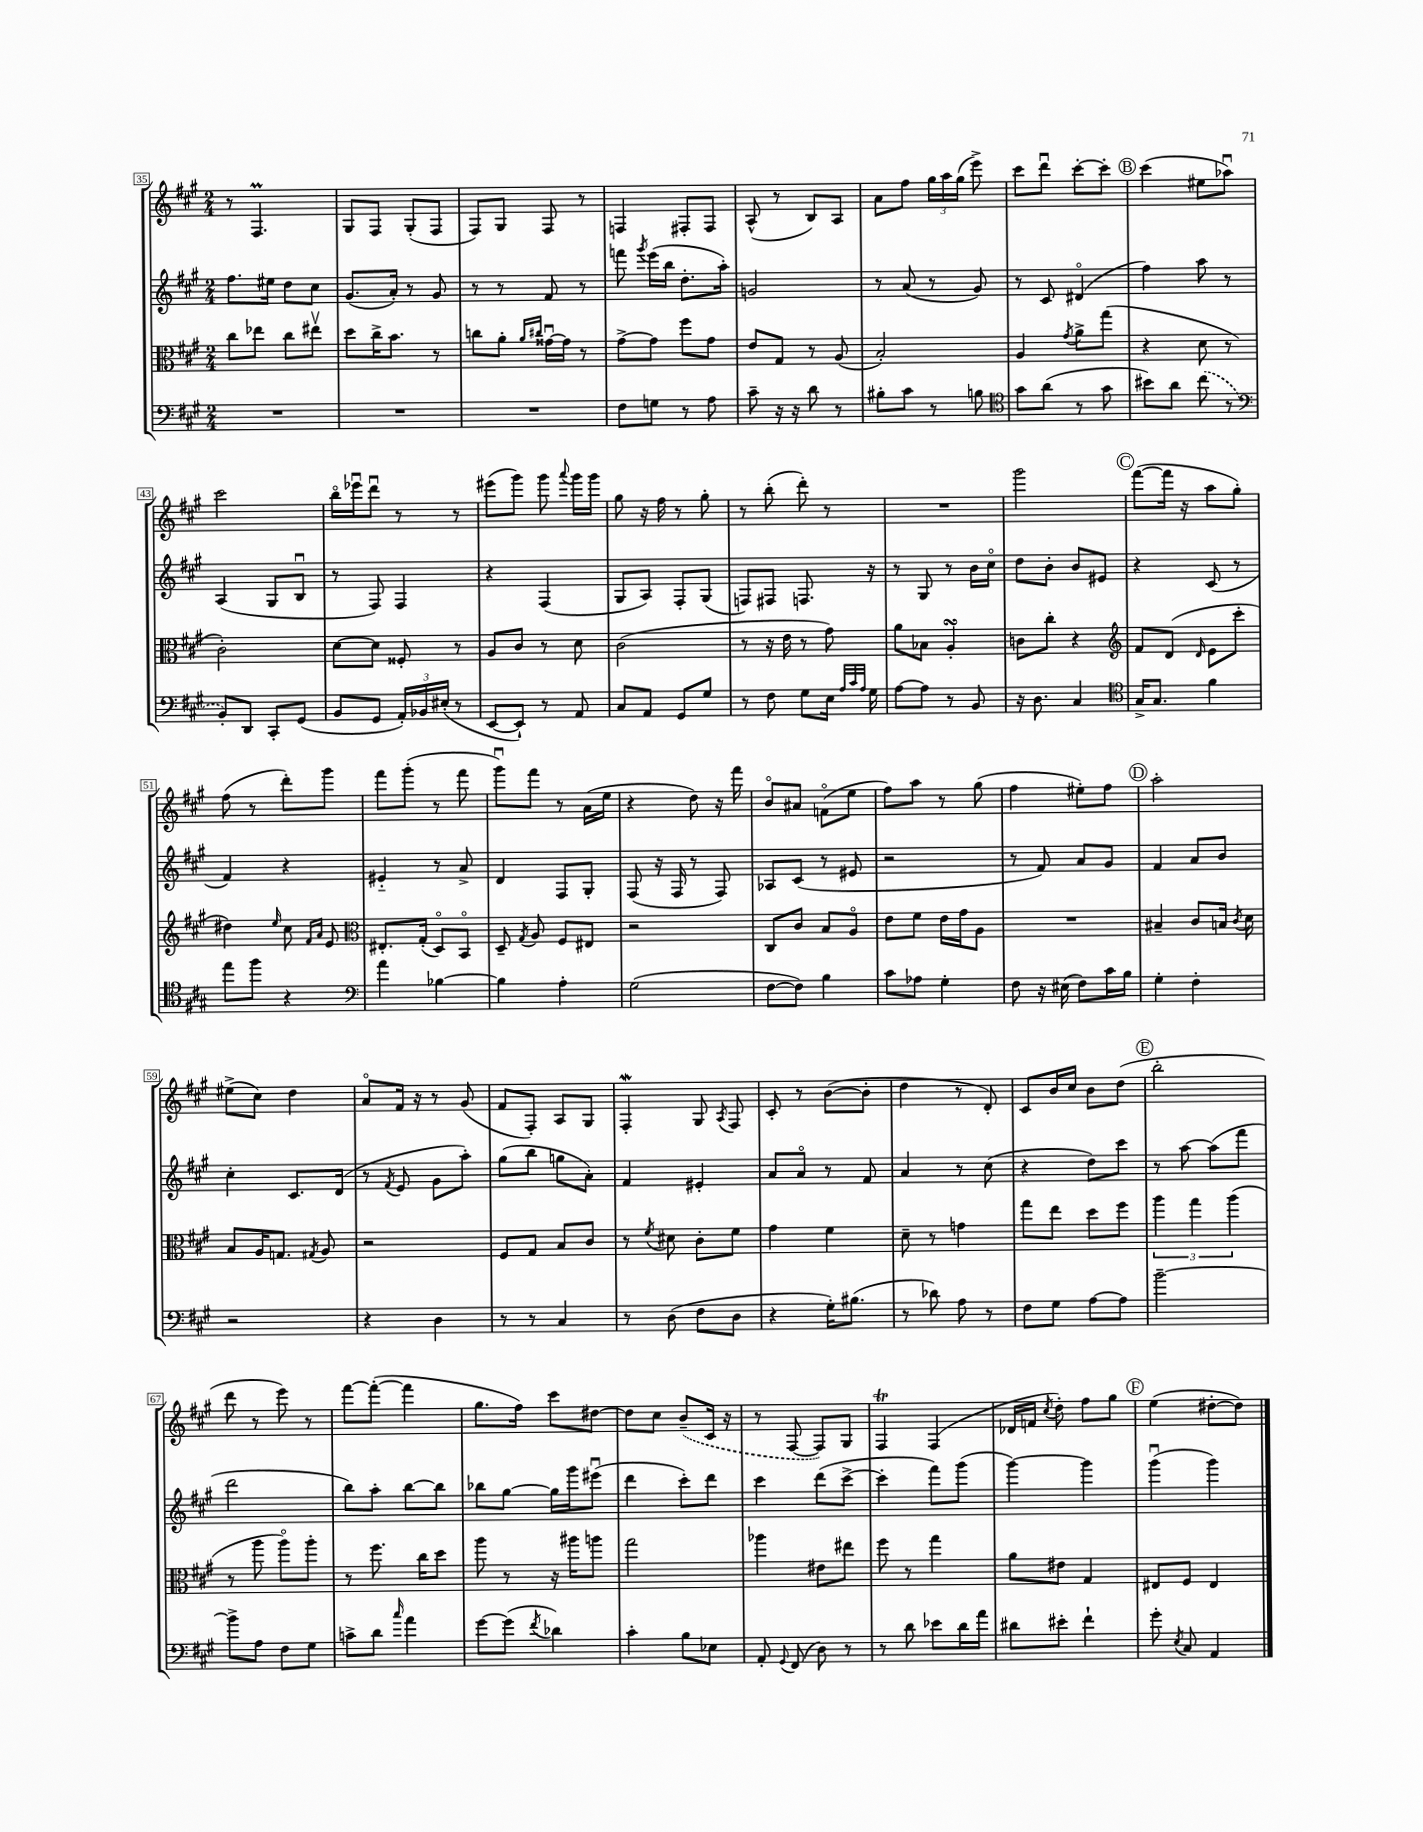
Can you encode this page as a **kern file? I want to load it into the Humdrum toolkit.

**kern	**kern	**kern	**kern
*staff4	*staff3	*staff2	*staff1
*clefF4	*clefC3	*clefG2	*clefG2
*k[f#c#g#]	*k[f#c#g#]	*k[f#c#g#]	*k[f#c#g#]
*M2/4	*M2/4	*M2/4	*M2/4
2r	8cc#	8.ff#	8r
.	8ee-	.	4.F#
.	.	16ee#	.
.	8cc#	8dd	.
.	8ee#v	8cc#	.
=	=	=	=
2r	8dd	(8.g#	8G#
.	16cc#^	.	8F#
.	8.b	16a')	.
.	.	8r	(8G#'
.	8r	8g#	8F#
=	=	=	=
2r	8cc	8r	8F#)
.	8a'	8r	8G#
.	16qqa	.	.
.	16qqcc#	.	.
.	[16g##u	8f#	8F#
.	16g##]	.	.
.	8r	8r	8r
=	=	=	=
8F#	[8g#^	8fff	4F
.	.	8qggg#	.
8G	8g#]	(16eee	.
.	.	16bb	.
8r	8ff#	8.dd'	8F#'
8A	8g#	.	8F#
.	.	16aa')	.
=	=	=	=
8c#~	8e	2g	(8A^^
16r	8G#	.	8r
16r	.	.	.
8d	8r	.	8B)
8r	(8A	.	8A
=	=	=	=
8B#'	2B')	8r	8a
8c#	.	(8a	8ff#
8r	.	8r	24gg#
.	.	.	24aa
.	.	.	(24gg#
8B	.	8g#)	8eee^)
=	=	=	=
*clefC4	*	*	*
8g#	4A	8r	8ccc#
(8a	.	8c#	8dddu
.	8qg#	.	.
8r	8a^	(4d#o	[8ccc#'
8g#	(8gg#	.	8ccc#']
=	=	=	=
8b#)	4r	4ff#)	(4ccc#
8a	.	.	.
(8cc#	8d	8aa	8ee#
8r	8r	8r	8aa-u)
=	=	=	=
*clefF4	*	*	*
8BB')	2c#')	(4A	2ccc#
8DD	.	.	.
8CC#'	.	8G#	.
(8GG#	.	8Bu	.
=	=	=	=
8BB	[8d	8r	16bbo
.	.	.	16eee-u
8GG#	8d]	8F#)	8dddu
24AA')	8F##'	4F#	8r
24BB-	.	.	.
(24E#'	.	.	.
8r	8r	.	8r
=	=	=	=
[8EE	8A	4r	(8eee#
8EE`])	8c#	.	8ggg#)
8r	8r	(4F#	8ggg#
.	.	.	8qqaaa
8AA	8d	.	16ggg#
.	.	.	16ggg#
=	=	=	=
8C#	(2c#	8G#	8gg#
8AA	.	8A)	16r
.	.	.	16ff#
8GG#	.	8F#'	8r
8G#	.	(8G#	8gg#'
=	=	=	=
8r	8r	8F)	8r
8F#	16r	8F#	(8bb'
.	16e	.	.
8G#	8r	8.F	8ddd')
16E	8g#)	.	8r
32qqA	.	.	.
32qqc#	.	.	.
32qqA	.	.	.
16G#	.	16r	.
=	=	=	=
[8A	8a	8r	2r
8A]	8B-	8G#	.
8r	4A'	8r	.
8BB	.	16b	.
.	.	16cc#o	.
=	=	=	=
16r	8c	8dd	2ggg#
8.D	.	.	.
.	8cc#'	8b'	.
4C#	4r	8b	.
.	.	8e#	.
=	=	=	=
*clefC4	*clefG2	*	*
16G#^	8f#	4r	([8fff#
8.G#	.	.	.
.	(8d	.	16fff#]
.	.	.	16r
.	16qqd	.	.
4f#	8e	(8c#	8aa
.	8ccc#'	8r	8gg#')
=	=	=	=
8ee	4dd#)	4f#)	(8ff#
8ff#	.	.	8r
.	16qqee	.	.
4r	8cc#	4r	8ddd')
.	16qqf#	.	.
.	16qqa	.	.
.	8e	.	8ggg#
=	=	=	=
*clefF4	*clefC3	*	*
4a	8.E#'	4e#'~	8fff#
.	.	.	(8ggg#'
.	(16G#'	.	.
[4B-	8Do)	8r	8r
.	8BBo	8a^	8fff#
=	=	=	=
4B-]	8D~	4d	8ggg#u)
.	8qG#	.	.
.	8A	.	8fff#
4A'	8F#	8F#	8r
.	8E#	8G#'	(16a
.	.	.	16ee
=	=	=	=
(2G#	2r	(8F#	4r
.	.	16r	.
.	.	16F#	.
.	.	8r	8dd)
.	.	8F#)	16r
.	.	.	16fff#
=	=	=	=
[8F#	8C#	8A-	8bo
8F#])	8c#	(8c#	8a#
4B	8B	8r	(8fo
.	8Ao	8e#	8ee
=	=	=	=
8c#	8e	2r	8ff#)
8A-	8f#	.	8aa
4G#'	16e	.	8r
.	16g#	.	.
.	8A	.	(8gg#
=	=	=	=
8F#	2r	8r	4ff#
16r	.	8f#)	.
(16E#	.	.	.
8F#)	.	8a	8ee#')
16c#	.	8g#	8ff#
16B	.	.	.
=	=	=	=
4G#'	4B#~	4f#	2aa'
4F#'	8c#	8a	.
.	16B	8b	.
.	8qc#	.	.
.	16d	.	.
=	=	=	=
2r	8B	4cc#'	(8ee#^
.	16A	.	8cc#)
.	8.G	.	.
.	.	8.c#	4dd
.	8qG#	.	.
.	8A	.	.
.	.	(16d	.
=	=	=	=
4r	2r	8r	8ao
.	.	8qf#	.
.	.	8e	16f#
.	.	.	16r
4D	.	8g#	8r
.	.	8aa')	(8g#
=	=	=	=
8r	8F#	(8gg#	8f#
8r	8G#	8bb	8F#')
4C#	8B	8gg	8A
.	8c#	8a')	8G#
=	=	=	=
8r	8r	4f#	4F#'
.	8qf#	.	.
(8D	8d#	.	.
8F#	8c#'	4e#'	8G#
.	.	.	8qA
8D	8f#	.	8F#
=	=	=	=
4r	4g#	8a	8c#'
.	.	8ao	8r
16G#')	4f#	8r	([8b
(8.B#	.	.	.
.	.	8f#	8b']
=	=	=	=
8r	8d~	4a	4dd
8d-)	8r	.	.
8A	4g	8r	8r
8r	.	(8cc#	8d')
=	=	=	=
8F#	8gg#	4r	8c#
8G#	8ee	.	16b
.	.	.	16cc#
[8A	8dd	8dd)	8b
8A]	8ff#	8ccc#	(8dd
=	=	=	=
[2b~	6aa	8r	2bb'
.	.	[8aa	.
.	6gg#	.	.
.	.	(8aa]	.
.	(6aa	.	.
.	.	8fff#	.
=	=	=	=
8b^]	8r	2ddd	8ddd
8A	8aa	.	8r
8F#	8aao)	.	8eee)
8G#	8aa'	.	8r
=	=	=	=
8c^	8r	8bb)	[8fff#
8d	8.ff#	8aa'	(8fff#'_
16qqcc#	.	.	.
4a	.	[8bb	4fff#]
.	16cc#	.	.
.	8dd	8bb]	.
=	=	=	=
[8g#	8aa	8bb-	8.gg#
(8g#]	8r	[8gg#	.
.	.	.	16ff#)
8qf#	.	.	.
4d-)	16r	16gg#]	8ccc#
.	16aa#	16ggg#	.
.	8aa	(8eee#u	[8dd#
=	=	=	=
4c#'	2gg#	4ddd	8dd#]
.	.	.	8cc#
8B	.	8ccc#')	(8b~
8E-	.	8ddd	16c#
.	.	.	16r
=	=	=	=
8AA'	4aa-	4ccc#	8r
8qqGG#	.	.	.
(8FF#	.	.	[8F#
8D)	8e#	(8ddd	8F#])
8r	8ee#	[8ccc#^	8G#
=	=	=	=
8r	8ff#	4ccc#']	4F#
8d	8r	.	.
8e-	4gg#	8fff#)	(4F#
16d	.	(8ggg#	.
16a	.	.	.
=	=	=	=
8d#	8a	[4ggg#)	16d-
.	.	.	16f
.	.	.	8qcc#
8e#'	8e#	.	8dd')
4f#`	4G#	4ggg#]	8ff#
.	.	.	8gg#
=	=	=	=
8g#'	8E#	(4ggg#u	(4ee
8qE	.	.	.
8C#	8F#	.	.
4AA	4E#	4ggg#)	[8dd#'
.	.	.	8dd#])
==	==	==	==
*-	*-	*-	*-
